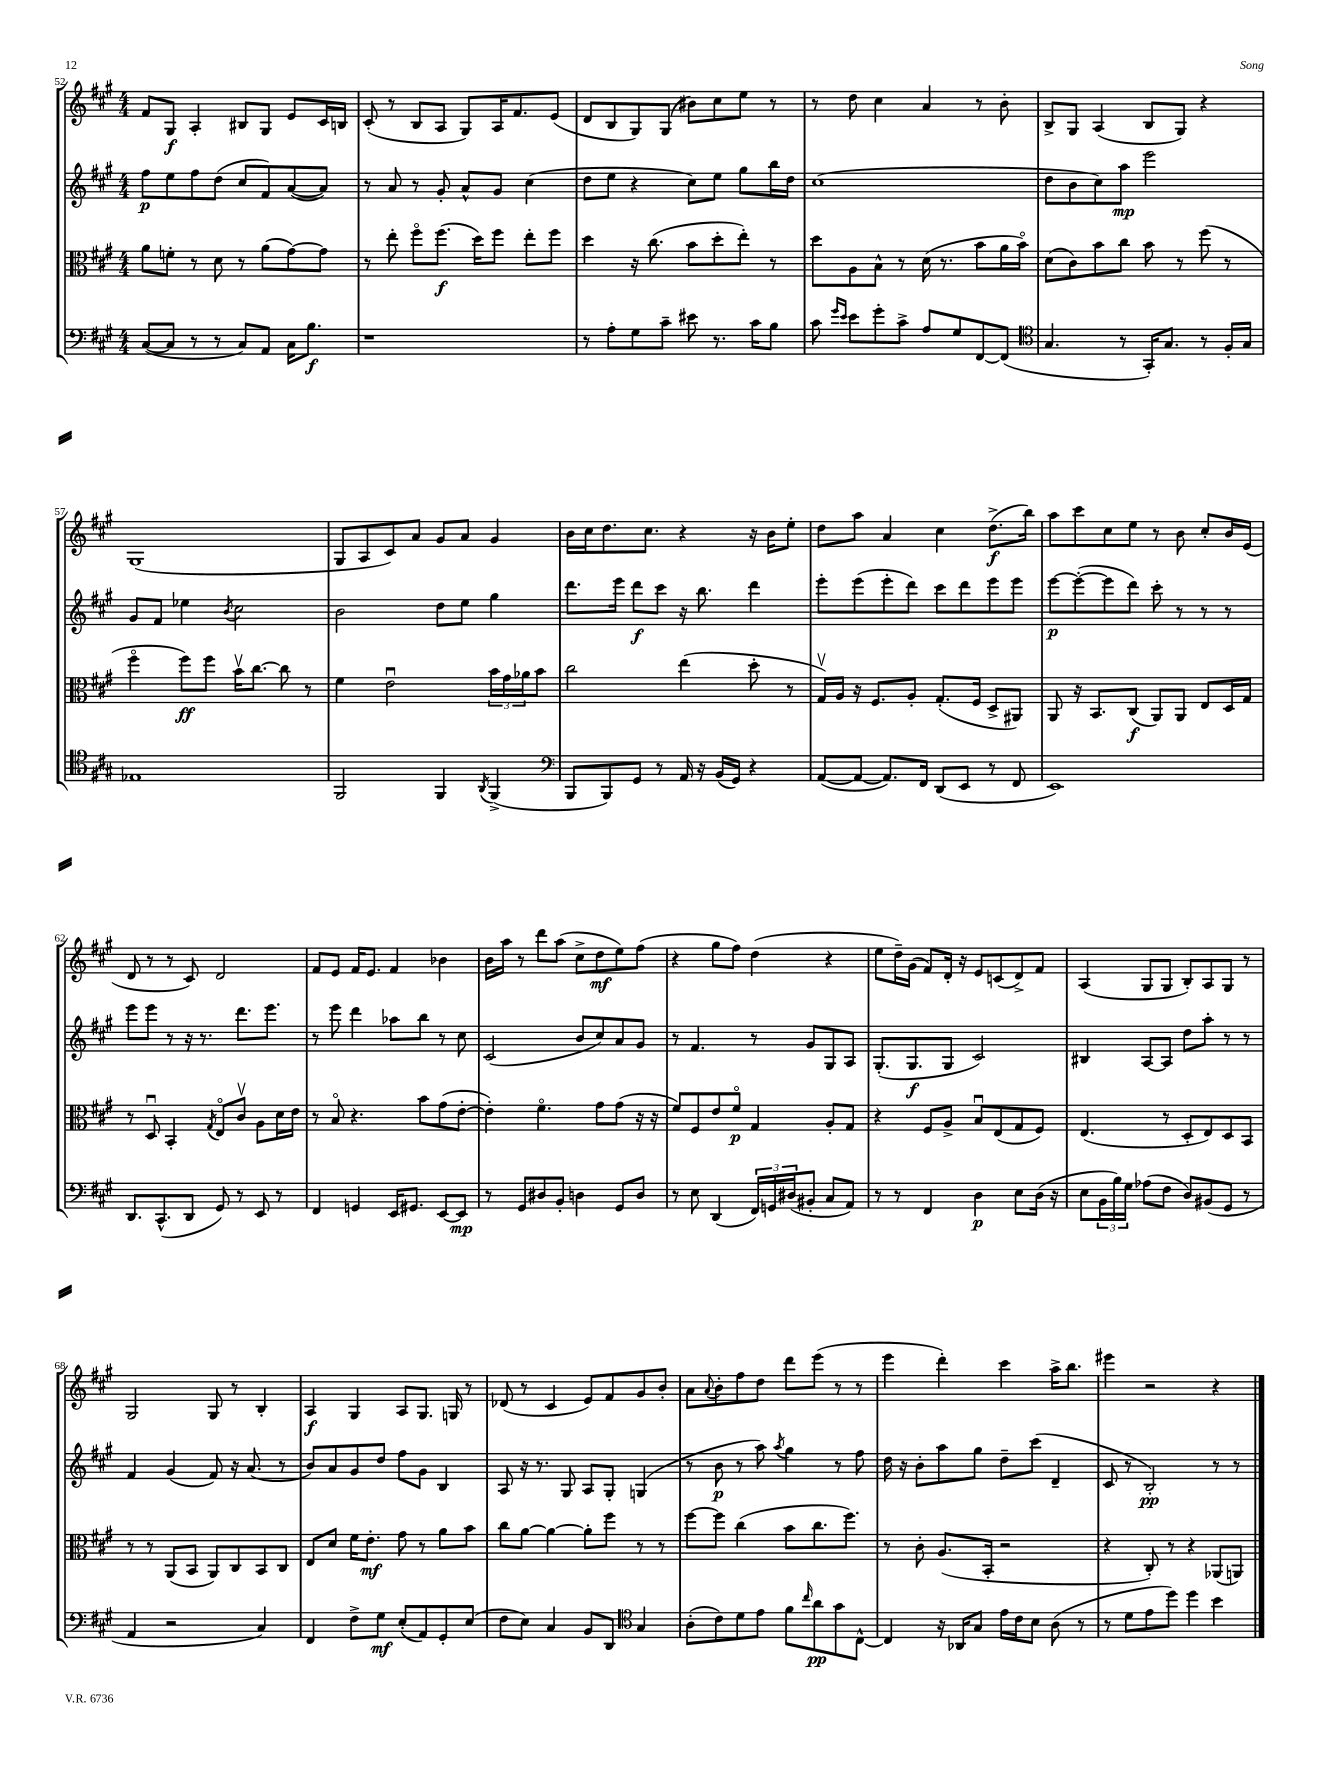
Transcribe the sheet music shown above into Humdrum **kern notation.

**kern	**kern	**kern	**kern
*staff4	*staff3	*staff2	*staff1
*clefF4	*clefC3	*clefG2	*clefG2
*k[f#c#g#]	*k[f#c#g#]	*k[f#c#g#]	*k[f#c#g#]
*M4/4	*M4/4	*M4/4	*M4/4
([8C#/L	8a\L	8ff#\L	8f#/L
8C#/]J	8f'\J	8ee\	8G#/J
8r	8r	8ff#\	4A'/
8r	8d\	(8dd\J	.
8C#/L)	8r	8cc#/L	8B#/L
8AA/J	(8a\L	8f#/)	8G#/J
16C#\LK	[8g#\)	([8a/	8e/L
8.B\J	.	.	.
.	8g#\]J	8a/]J)	16c#/L
.	.	.	16B/JJ
=	=	=	=
1r	8r	8r	(8c#'/
.	8ee'\	8a/	8r
.	8ff#o\L	8r	8B/L
.	(8.ff#\J	8g#'/	8A/J
.	.	8a^^/L	8G#/L)
.	16dd\LK)	.	.
.	8ff#\J	8g#/J	16A/K
.	.	.	8.f#/
.	8ee'\L	(4cc#\	.
.	8ff#\J	.	(8e/J
=	=	=	=
8r	4dd\	8dd\L	8d/L
8A'\L	.	8ee\J	8B/
8G#\	16r	4r	8G#/)
.	(8.cc#\	.	.
8c#~\J	.	.	(8G#/J
8e#\	8b\L	8cc#\L)	8b#\L)
8.r	8dd'\	8ee\J	8cc#\
.	8ee'\J)	8gg#\L	8ee\J
16c#\LK	.	.	.
8B\J	8r	16bb\L	8r
.	.	16dd\JJ	.
=	=	=	=
8c#\	8dd\L	(1cc#	8r
16qqg#/LL	.	.	.
16qqe/JJ	.	.	.
8e\L	8A\	.	8dd\
8g#'\	8B^^\J	.	4cc#\
8c#^\J	8r	.	.
8A/L	(16d\	.	4a/
.	8.r	.	.
8G#/	.	.	.
[8FF#/	8b\L	.	8r
(8FF#/]J	16a\L	.	8b'\
.	16bo\JJ)	.	.
=	=	=	=
*clefC4	*	*	*
4.G#/	(8d\L	8dd\L	8B^/L
.	8c#\)	8b\	8G#/J
.	8b\	8cc#\)	(4A/
8r	8cc#\J	8aa\J	.
16GG#'/LK)	8b\	2eee\	8B/L
8.G#/J	.	.	.
.	8r	.	8G#/J)
8r	(8ff#\	.	4r
16F#'/LL	8r	.	.
16G#/JJ	.	.	.
=	=	=	=
1E-	4ff#o\	8g#/L	(1G#
.	.	8f#/J	.
.	8ff#\L)	4ee-\	.
.	8ff#\J	.	.
.	.	8qb/	.
.	16bv\LK	2cc#\	.
.	[8.cc#\J	.	.
.	8cc#\]	.	.
.	8r	.	.
=	=	=	=
2FF#/	4f#\	2b\	8G#/L
.	.	.	8A/
.	2eu\	.	8c#/)
.	.	.	8a/J
4FF#/	.	8dd\L	8g#/L
.	.	8ee\J	8a/J
8qAA/	.	.	.
(4FF#^/	24b\LL	4gg#\	4g#/
.	24g#\	.	.
.	24a-\J	.	.
.	8b\J	.	.
=	=	=	=
*clefF4	*	*	*
8BBB/L	2cc#\	8.ddd\L	16b\LL
.	.	.	16cc#\J
8BBB/)	.	.	8.dd\
.	.	16eee\Jk	.
8GG#/J	.	8ddd\L	.
.	.	.	8.cc#\J
8r	.	8ccc#\J	.
16AA/	(4ee\	16r	4r
16r	.	8.bb\	.
(16BB/LL	.	.	.
16GG#/JJ)	.	.	.
4r	8dd'\	4ddd\	16r
.	.	.	16b\LK
.	8r	.	8ee'\J
=	=	=	=
([8AA/L	16G#v/LL)	8eee'\L	8dd\L
.	16A/JJ	.	.
8AA/_J	16r	(8eee\	8aa\J
.	8.F#/L	.	.
8.AA/]L)	.	8eee'\	4a/
.	8A'/J	8ddd\J)	.
16FF#/Jk	.	.	.
(8DD/L	(8.G#'/L	8ccc#\L	4cc#\
8EE/J	.	8ddd\	.
.	16F#/Jk	.	.
8r	8D^/L	8eee\	(8.dd^\L
8FF#/	8AA#/J)	8eee\J	.
.	.	.	16bb\Jk)
=	=	=	=
1EE)	8AA/	[8eee\L	8aa\L
.	16r	(8eee'\_	8ccc#\
.	8.BB/L	.	.
.	.	8eee\]	8cc#\
.	(8C#/J	8ddd\J)	8ee\J
.	8AA/L)	8ccc#'\	8r
.	8AA/J	8r	8b\
.	8E/L	8r	8cc#'/L
.	16D/L	8r	16b/L
.	16G#/JJ	.	(16e/JJ
=	=	=	=
8.DD/L	8r	8eee\L	8d/
.	8Du/	8eee\J	8r
(8.CC#^^/	.	.	.
.	4BB'/	8r	8r
8DD/J	.	16r	8c#/)
.	.	8.r	.
.	8qG#/	.	.
8GG#/)	8Eo/L	.	2d/
8r	8c#v/J	8.ddd\L	.
8EE/	8A\L	.	.
.	.	8.eee\J	.
8r	16d\L	.	.
.	16e\JJ	.	.
=	=	=	=
4FF#/	8r	8r	8f#/L
.	8Bo/	8eee\	8e/J
4GG/	4.r	4ddd\	16f#/LK
.	.	.	8.e/J
16EE/LK	.	8aa-\L	4f#/
8.GG#/J	.	.	.
.	8b\L	8bb\J	.
[8EE/L	(8g#\	8r	4b-\
8EE/]J	[8e'\J	8cc#\	.
=	=	=	=
8r	4e'\])	(2c#/	16b\LL
.	.	.	16aa\JJ
8GG#/L	.	.	8r
8D#/	4.f#o\	.	8ddd\L
8BB'/J	.	.	(8aa\J
4D\	.	8b/L	8cc#^\L
.	8g#\L	8cc#/)	8dd\
8GG#/L	(8g#\J	8a/	8ee\)
8D/J	16r	8g#/J	(8ff#\J
.	16r	.	.
=	=	=	=
8r	8f#/L)	8r	4r
8E\	8F#/	4.f#/	.
(4DD/	8e/	.	8gg#\L
.	8f#o/J	.	8ff#\J)
24FF#/LL)	4G#/	8r	(4dd\
24GG/	.	.	.
(24D#/J	.	.	.
8BB#'/J	.	8g#/L	.
8C#/L	8A'/L	8G#/	4r
8AA/J)	8G#/J	8A/J	.
=	=	=	=
8r	4r	(8.G#'/L	8ee\L
8r	.	.	16dd~\L)
.	.	8.G#/	(16g#\JJ
4FF#/	8F#/L	.	8f#/L)
.	8A^/J	8G#/J	16d'/Jk
.	.	.	16r
4D\	8Bu/L	2c#/)	8e/L
.	(8E/	.	(8c/
8E\L	8G#/	.	8d^/)
(16D\Jk	8F#/J)	.	8f#/J
16r	.	.	.
=	=	=	=
8E\L	(4.E/	4B#/	(4A/
24BB\L	.	.	.
24B\)	.	.	.
24G#\JJ	.	.	.
(8A-\L	.	[8A/L	8G#/L
8F#\J	8r	8A/]J	8G#/J
8D/L)	8D'/L	8dd\L	8B'/L)
(8BB#/	8E/)	8aa'\J	8A/
8GG#/J	8D/	8r	8G#/J
8r	8BB/J	8r	8r
=	=	=	=
4AA/	8r	4f#/	2G#/
.	8r	.	.
2r	(8AA/L	(4g#/	.
.	8BB/J	.	.
.	8AA/L)	8f#/)	8G#/
.	8C#/	16r	8r
.	.	(8.a/	.
4C#/)	8BB/	.	4B'/
.	8C#/J	8r	.
=	=	=	=
4FF#/	8E/L	8b/L)	4A/
.	8d/J	8a/	.
8F#^\L	16f#\LK	8g#/	4G#/
.	8.e'\J	.	.
8G#\J	.	8dd/J	.
(8E'/L	8g#\	8ff#\L	8A/L
8AA/)	8r	8g#\J	8.G#/J
8GG#'/	8a\L	4B/	.
.	.	.	16G/
(8E/J	8b\J	.	8r
=	=	=	=
8F#\L	8cc#\L	8A/	(8d-/
8E\J)	[8a\J	16r	8r
.	.	8.r	.
4C#/	4a\_	.	4c#/
.	.	8G#/	.
8BB/L	8a'\]L	8A/L	8e/L)
8DD/J	8ff#\J	8G#'/J	8f#/
*clefC4	*	*	*
4G#/	8r	(4G/	8g#/
.	8r	.	8b'/J
=	=	=	=
(8A'\L	[8ff#\L	8r	8a\L
.	.	.	8qqa/
8c#\)	8ff#\]J	8b\	8b'\
8d\	(4cc#\	8r	8ff#\
8e\J	.	8aa\)	8dd\J
.	.	8qaa/	.
8f#\L	8b\L	4gg#\	8ddd\L
16qqcc#/	.	.	.
8a\	8.cc#\	.	(8eee\J
8g#\	.	8r	8r
.	8.ff#\J)	.	.
[8C#^^\J	.	8ff#\	8r
=	=	=	=
4C#/]	8r	16dd\	4eee\
.	.	16r	.
.	8c#'\	8b'\L	.
16r	(8.A/L	8aa\	4ddd'\)
16AA-/LK	.	.	.
8G#/J	.	8gg#\J	.
.	16BB'/Jk	.	.
16e\LL	2r	8dd~\L	4ccc#\
16c#\J	.	.	.
8B\J	.	(8ccc#\J	.
(8A\	.	4d~/	16aa^\LK
.	.	.	8.bb\J
8r	.	.	.
=	=	=	=
8r	4r	8c#/	4eee#\
8d\L	.	8r	.
8e\	8C#'/)	2B'/)	2r
8dd\J)	8r	.	.
4dd\	4r	.	.
4b\	(8AA-/L	8r	4r
.	8AA/J)	8r	.
==	==	==	==
*-	*-	*-	*-
